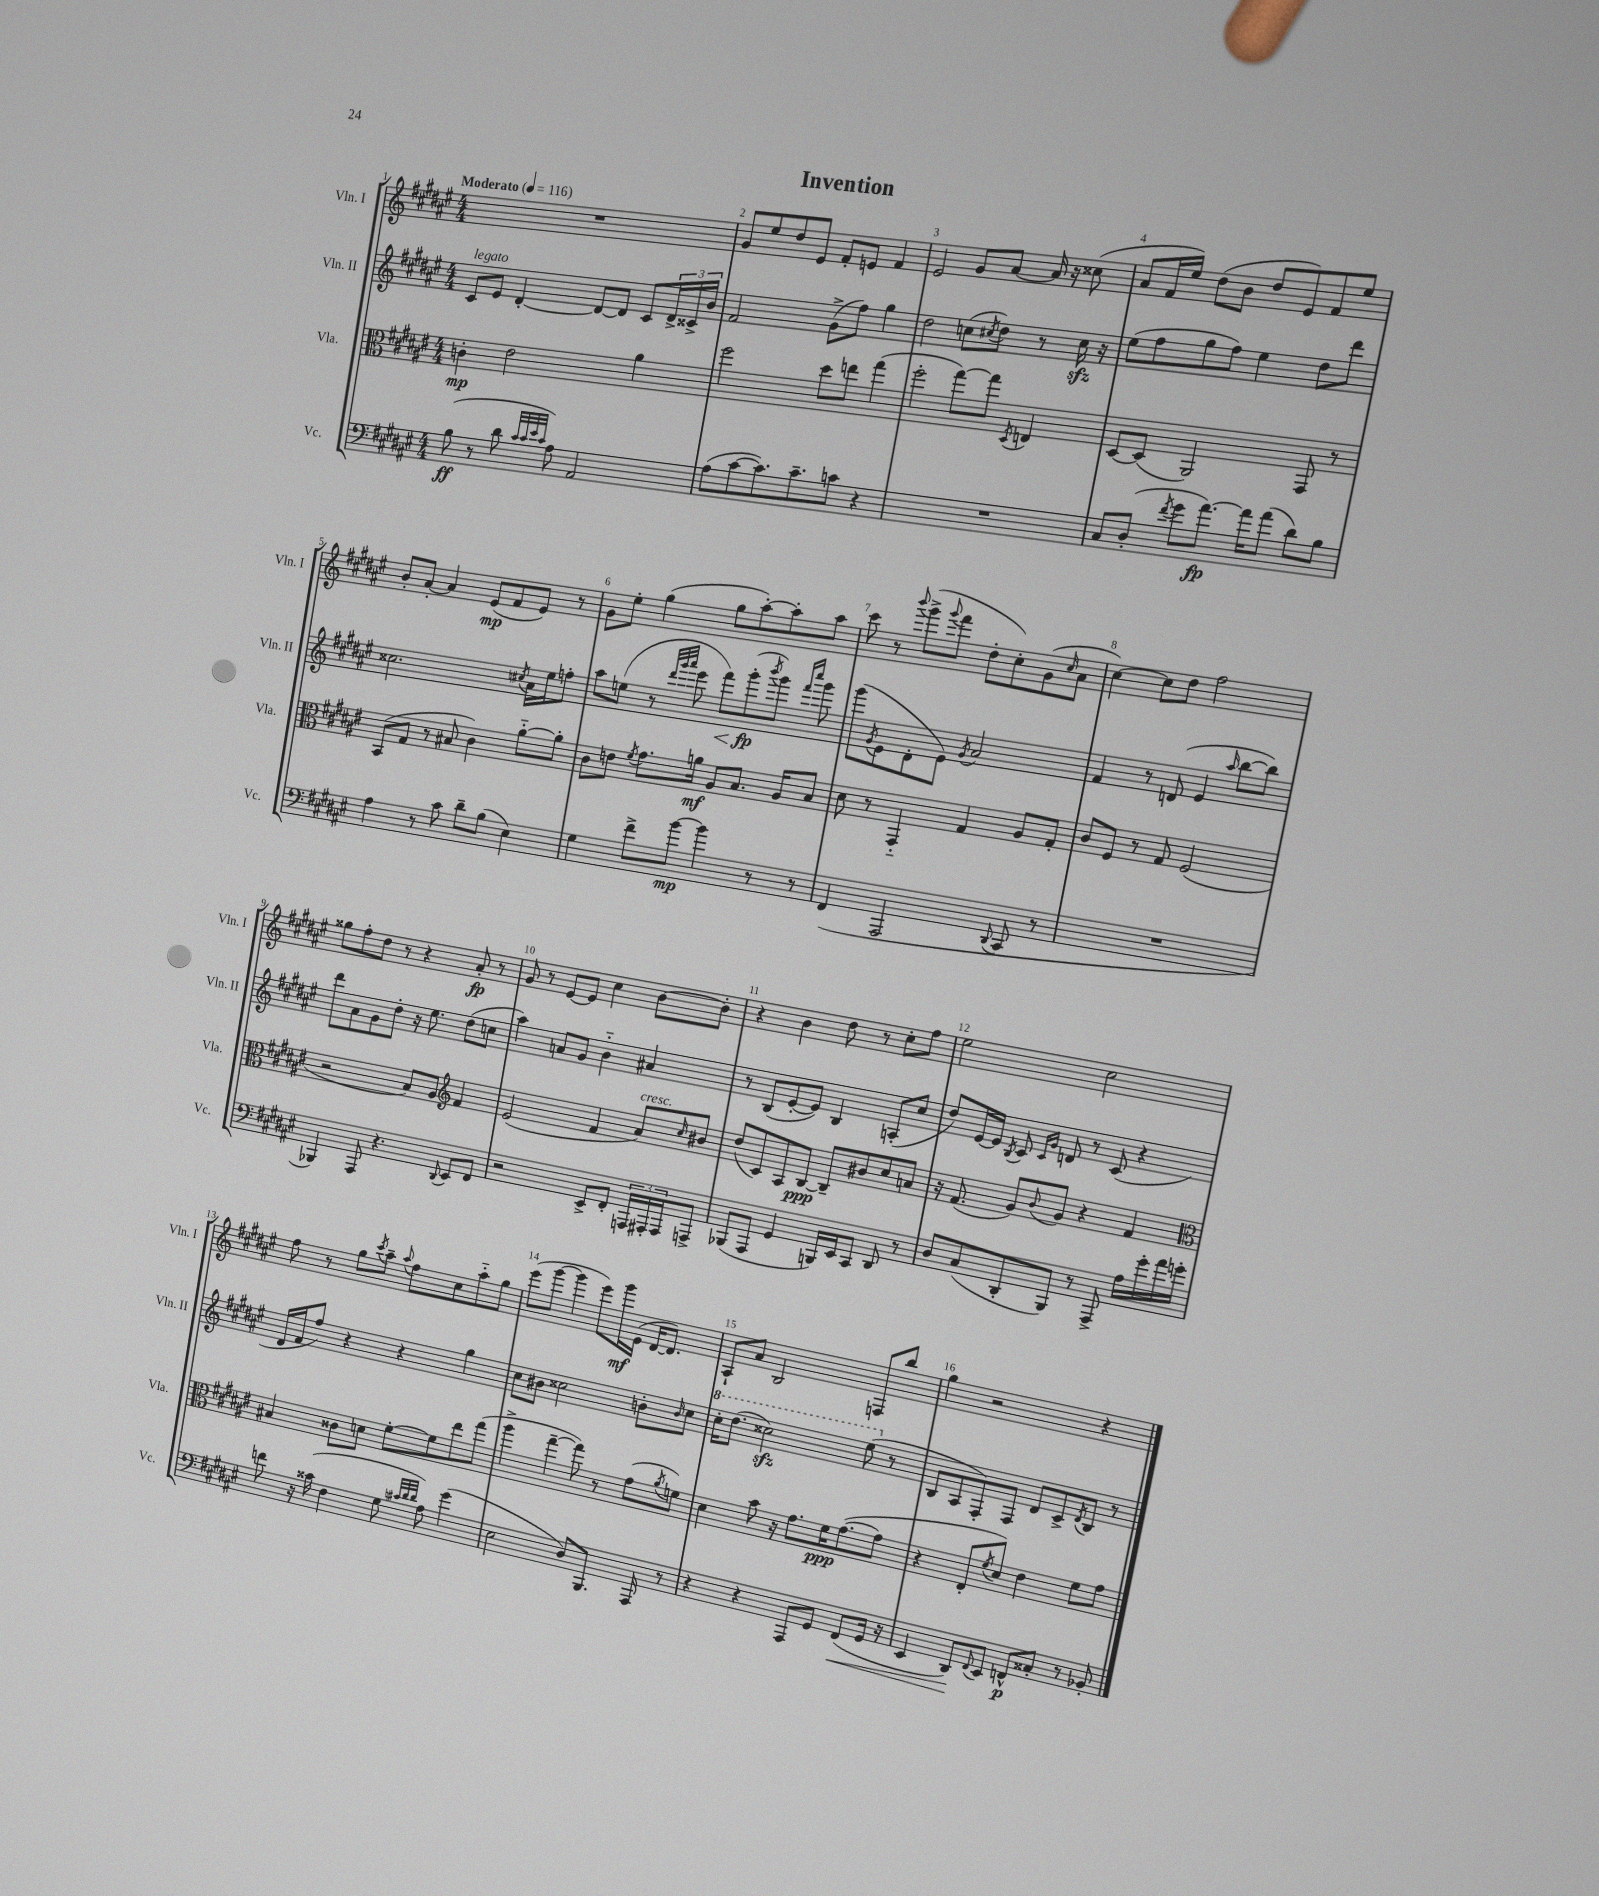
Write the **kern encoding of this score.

**kern	**dynam	**kern	**dynam	**kern	**dynam	**kern	**dynam
*part4	*part4	*part3	*part3	*part2	*part2	*part1	*part1
*staff4	*staff4	*staff3	*staff3	*staff2	*staff2	*staff1	*staff1
*I"Vc.	*	*I"Vla.	*	*I"Vln. II	*	*I"Vln. I	*
*I'Vc.	*	*I'Vla.	*	*I'Vln. II	*	*I'Vln. I	*
*clefF4	*	*clefC3	*	*clefG2	*	*clefG2	*
*k[f#c#g#d#a#e#]	*	*k[f#c#g#d#a#e#]	*	*k[f#c#g#d#a#e#]	*	*k[f#c#g#d#a#e#]	*
*M4/4	*	*M4/4	*	*M4/4	*	*M4/4	*
*MM116	*	*MM116	*	*MM116	*	*MM116	*
=1	=1	=1	=1	=1	=1	=1	=1
!	!	!	!	!	!	!LO:TX:a:B:t=Moderato	!
!	!	!	!	!LO:TX:a:i:t=legato	!	!	!
(8B\	ff	4cn'\	mp	8c#/L	.	1r	.
8r	.	.	.	8e#/J	.	.	.
8d#\	.	2e#\	.	[4d#'/	.	.	.
32qqc#/LLL	.	.	.	.	.	.	.
32qqc#/	.	.	.	.	.	.	.
32qqe#/	.	.	.	.	.	.	.
32qqc#/JJJ	.	.	.	.	.	.	.
8A#\)	.	.	.	.	.	.	.
2AA#/	.	.	.	8d#/L_	.	.	.
.	.	.	.	8d#/J]	.	.	.
.	.	4a#\	.	8c#/L	.	.	.
.	.	.	.	24d#^/L	.	.	.
.	.	.	.	24c##X^/	.	.	.
.	.	.	.	24b/JJ	.	.	.
=2	=2	=2	=2	=2	=2	=2	=2
(8A#\L	.	2ff#\	.	2f#/	.	8g#/L	.
[8c#\	.	.	.	.	.	8ee#/	.
8.c#\])	.	.	.	.	.	8dd#/	.
.	.	.	.	.	.	8e#/J	.
8.c#~\	.	.	.	.	.	.	.
.	.	8dd#\L	.	(8g#^\L	.	8f#'/L	.
8cn\J	.	8een\J	.	8ff#\J)	.	8en/J	.
4r	.	(4gg#\	.	4gg#\	.	4f#/	.
=3	=3	=3	=3	=3	=3	=3	=3
1r	.	2ff#'\	.	2dd#\	.	2e#/	.
.	.	[8gg#\L)	.	(8ccn\L	.	8g#/L	.
.	.	.	.	8qcc#X/	.	.	.
.	.	8gg#\J]	.	8dd#\J)	.	[8a#/J	.
.	.	8qD#/	.	.	.	.	.
.	.	4En/	.	8r	.	16a#/]	.
.	.	.	.	.	.	16r	.
.	.	.	.	16cc#zz\	.	(8cc##X\	.
.	.	.	.	16r	.	.	.
=4	=4	=4	=4	=4	=4	=4	=4
8C#/L	.	[8D#/L	.	(8ee#\L	.	8a#/L	.
(8D#'/J	.	(8D#/J]	.	8ff#\	.	16f#/L	.
.	.	.	.	.	.	16ee#/JJ)	.
8qf#/	.	.	.	.	.	.	.
8g#\L	.	2AA#/)	.	8gg#\	.	(8dd#\L	.
[8.a#\J)	fp	.	.	8ff#\J)	.	8b\J	.
.	.	.	.	4ee#\	.	8dd#/L	.
16a#\KL]	.	.	.	.	.	.	.
(8a#\J	.	.	.	.	.	8e#/)	.
8d#\L)	.	8GG#/	.	8dd#\L	.	8f#/	.
8B\J	.	8r	.	8ddd#\J	.	8ee#/J	.
!!LO:LB:g=z
=5	=5	=5	=5	=5	=5	=5	=5
4A#\	.	(8BB/L	.	2.cc##X\	.	8b'/L	.
.	.	8G#/J	.	.	.	[8a#'/J	.
8r	.	8r	.	.	.	4a#/]	.
8c#\	.	8B#X/	.	.	.	.	.
8d#~\L	.	4c#\)	.	.	.	(8e#/L	mp
(8B\J	.	.	.	.	.	8f#/	.
.	.	.	.	8qcc#X/	.	.	.
4E#\)	.	[8a#\L	.	16a#\LL	.	8e#/J)	.
.	.	.	.	16ee#\J	.	.	.
.	.	8a#'\J]	.	8ffn'\J	.	8r	.
=6	=6	=6	=6	=6	=6	=6	=6
4G#\	.	8c#\L	.	8aa#\L	.	8g#\L	.
.	.	8en\J	.	(8een\J	.	8ee#'\J	.
.	.	8qf#/	.	.	.	.	.
8f#^\L	.	8.g#\L	.	8r	.	(4gg#\	.
.	.	.	.	32qqddd#/LLL	.	.	.
.	.	.	.	32qqggg#/	.	.	.
.	.	.	.	32qqaaa#/JJJ	.	.	.
[8b\J	mp	.	.	8eee#\	.	.	.
.	.	16an\Jk	mf	.	.	.	.
!	!	!	!	!	!LO:HP:b	!	!
4b\]	.	8A#/L	.	8fff#\L)	<	8gg#\L	.
.	.	8.B/J	.	(8ggg#'\	fp	[8aa#'\)	.
.	.	.	.	8qbbb/	.	.	.
8r	.	.	.	8ggg#\J)	[	8aa#'\]	.
.	.	16A#/KL	.	.	.	.	.
.	.	.	.	16qqfff#/LL	.	.	.
.	.	.	.	16qqcccc#/JJ	.	.	.
8r	.	8B/J	.	8ggg#\	.	8aa#\J	.
=7	=7	=7	=7	=7	=7	=7	=7
(4FF#/	.	8d#\	.	(8ggg#\L	.	8ccc#\	.
.	.	.	.	8qg#/	.	.	.
.	.	8r	.	8e#\	.	8r	.
.	.	.	.	.	.	8qqbbb/	.
2AAA#/	.	4GG#/	.	8d#'\	.	(8ggg#^\L	.
.	.	.	.	.	.	8qqggg#/	.
.	.	.	.	8e#\J)	.	8fff#\J	.
.	.	.	.	8qg#/	.	.	.
.	.	4G#/	.	2a#/	.	8dd#'\L	.
.	.	.	.	.	.	8cc#'\)	.
8qqDD#/	.	.	.	.	.	.	.
8CC#/	.	8A#/L	.	.	.	(8g#\	.
.	.	.	.	.	.	16qqcc#/	.
8r	.	8G#'/J	.	.	.	8a#\J	.
=8	=8	=8	=8	=8	=8	=8	=8
1r	.	8c#/L	.	4f#/	.	[4cc#\)	.
.	.	8F#/J	.	.	.	.	.
.	.	8r	.	8r	.	8cc#\L]	.
.	.	8G#/	.	(8dn/	.	8dd#\J	.
.	.	(2F#/	.	4e#/	.	2ff#\	.
.	.	.	.	16qqaa#/	.	.	.
.	.	.	.	[8bb\L	.	.	.
.	.	.	.	8bb\J])	.	.	.
!!LO:LB:g=z
=9	=9	=9	=9	=9	=9	=9	=9
4BBB-X/)	.	2r	.	8ddd#\L	.	8gg##X\L	.
.	.	.	.	8a#\	.	8ff#'\	.
8AAA#/	.	.	.	8g#\	.	8dd#\J	.
4.r	.	.	.	8dd#'\J	.	8r	.
.	.	8B/L)	.	16r	.	4r	.
.	.	.	.	8.ee#\	.	.	.
.	.	8A#/J	.	.	.	.	.
8qqDD#/	.	.	.	.	.	.	.
*	*	*clefG2	*	*	*	*	*
8EE#/L	.	4f#/	.	(8dd#\L	.	8a#'/	fp
8FF#/J	.	.	.	8ccn\J	.	8r	.
=10	=10	=10	=10	=10	=10	=10	=10
2r	.	(2e#/	.	4aa#\)	.	8g#/	.
.	.	.	.	.	.	8r	.
.	.	.	.	8an/L	.	[8e#/L	.
.	.	.	.	8g#/J	.	8e#/J]	.
8EE#^/L	.	4f#/	.	4b\	.	4cc#\	.
8FF#'/J	.	.	.	.	.	.	.
!	!	!LO:TX:a:i:t=cresc.	!	!	!	!	!
24AAAn/LL	.	8a#/L)	.	4a#X/	.	[8b\L	.
24AAA#X'/	.	.	.	.	.	.	.
24AAA#/J	.	.	.	.	.	.	.
.	.	16qqcc#/	.	.	.	.	.
8AAAn^/J	.	8b#X/J	.	.	.	8b'\J]	.
=11	=11	=11	=11	=11	=11	=11	=11
(8BBB-X/L	.	(8dd#/L	.	8r	.	4r	.
8AAA#/J	.	8c#/)	.	(8B/L	.	.	.
4GG#/	.	8A#/	.	[8e#'/	.	4b\	.
.	.	[8B/J	ppp	8e#/J])	.	.	.
16BBBn/LL)	.	8B~/L]	.	4B/	.	8dd#\	.
16EE#/J	.	.	.	.	.	.	.
8CC#/J	.	8b#X/	.	.	.	8r	.
8DD#/	.	8cc#/	.	(8An'/L	.	8cc#'\L	.
8r	.	8an/J	.	8cc#/J	.	8ff#\J	.
=12	=12	=12	=12	=12	=12	=12	=12
8D#/L	.	16r	.	8dd#/L)	.	2ee#\	.
.	.	(8.f#/	.	.	.	.	.
(8C#/	.	.	.	[16e#/L	.	.	.
.	.	.	.	16e#/JJ]	.	.	.
.	.	.	.	8qB/	.	.	.
8DD#'/	.	8g#/L)	.	8c#/	.	.	.
.	.	.	.	16qqc#/LL	.	.	.
.	.	8qqb/	.	16qqg#/JJ	.	.	.
8BBB/J)	.	8g#/J	.	8dn/	.	.	.
8r	.	4r	.	8r	.	2cc#\	.
8AAA#^/	.	.	.	(8c#/	.	.	.
16A#\LL	.	4f#/	.	4r	.	.	.
16g#'\	.	.	.	.	.	.	.
16a#\	.	.	.	.	.	.	.
16gn'\JJ	.	.	.	.	.	.	.
!!LO:LB:g=z
=13	=13	=13	=13	=13	=13	=13	=13
*	*	*clefC3	*	*	*	*	*
8fn\	.	4B#X/	.	16d#/LL	.	8ff#\	.
.	.	.	.	16f#/J	.	.	.
16r	.	.	.	8ff#/J)	.	8r	.
(16c##X\	.	.	.	.	.	.	.
4F#\	.	8c##X\L	.	4r	.	8gg#\L	.
.	.	.	.	.	.	8qccc#/	.
.	.	8dn\J	.	.	.	8aa#~\J	.
.	.	.	.	.	.	8qqaa#/	.
8G#\	.	[8f#'\L	.	4r	.	8ff#\L	.
32qqc#X/LLL	.	.	.	.	.	.	.
32qqd#/	.	.	.	.	.	.	.
32qqd#/JJJ	.	.	.	.	.	.	.
8A#\)	.	8f#\]	.	.	.	8cc#\	.
(4g#\	.	8ee#\	.	4gg#\	.	8aa#\	.
.	.	(8gg#\J	.	.	.	8gg#\J	.
=14	=14	=14	=14	=14	=14	=14	=14
2E#\	.	4aa#^\	.	8cc#\L	.	(8eee#\L	.
.	.	.	.	8b#X\J	.	[8ggg#\J	.
.	.	[4gg#~\	.	2cc##X\	.	4ggg#\]	.
8D#/L)	.	8gg#\])	.	.	.	8eee#\L)	.
8.BBB/J	.	8r	.	.	.	16ggg#\L	mf
.	.	.	.	.	.	(16e#\JJ	.
.	.	(8g#\L	.	8bn'\L	.	[16d#/KL	.
16AAA#/	.	.	.	.	.	8.d#/J])	.
.	.	8qa#/	.	16qqb/	.	.	.
8r	.	8fn\J)	.	8cc##\J	.	.	.
=15	=15	=15	=15	=15	=15	=15	=15
*	*	*	*	*8va	*	*	*
4r	.	4d#\	.	16ccc#'\KL	.	8A#`/L	.
.	.	.	.	(8.ddd#\J	.	.	.
.	.	.	.	.	.	8a#/J	.
4r	.	8b\	.	2ccc##Xzz\)	.	2B/	.
.	.	16r	.	.	.	.	.
.	.	8.g#\L	.	.	.	.	.
8AAA#/L	.	.	.	.	.	.	.
8GG#/J	.	16f#\K	ppp	.	.	.	.
.	.	([8.g#\	.	.	.	.	.
!	!LO:HP:b	!	!	!	!	!	!
(8FF#/L	<	.	.	(8eee#\	.	8Fn/L	.
*	*	*	*	*X8va	*	*	*
16GG#/Jk	.	8g#\J]	.	8r	.	8bb/J	.
16r	.	.	.	.	.	.	.
=16	=16	=16	=16	=16	=16	=16	=16
4EE#/	.	4r	.	8B/L	.	4gg#\	.
.	.	.	.	8A#/	.	.	.
8DD#/L)	.	8E#'/L	.	8F#'/)	.	2r	.
8qqFF#/	.	8qf#/	.	.	.	.	.
8EE#/J	[	8d#/J)	.	8F#/J	.	.	.
8FFn^^/L	p	4e#\	.	8d#/L	.	.	.
8C##X'/J	.	.	.	8c#^/	.	.	.
.	.	.	.	8qd#/	.	.	.
8r	.	8f#\L	.	8B/J	.	4r	.
8BB-X'/	.	8g#\J	.	8r	.	.	.
==	==	==	==	==	==	==	==
*-	*-	*-	*-	*-	*-	*-	*-
